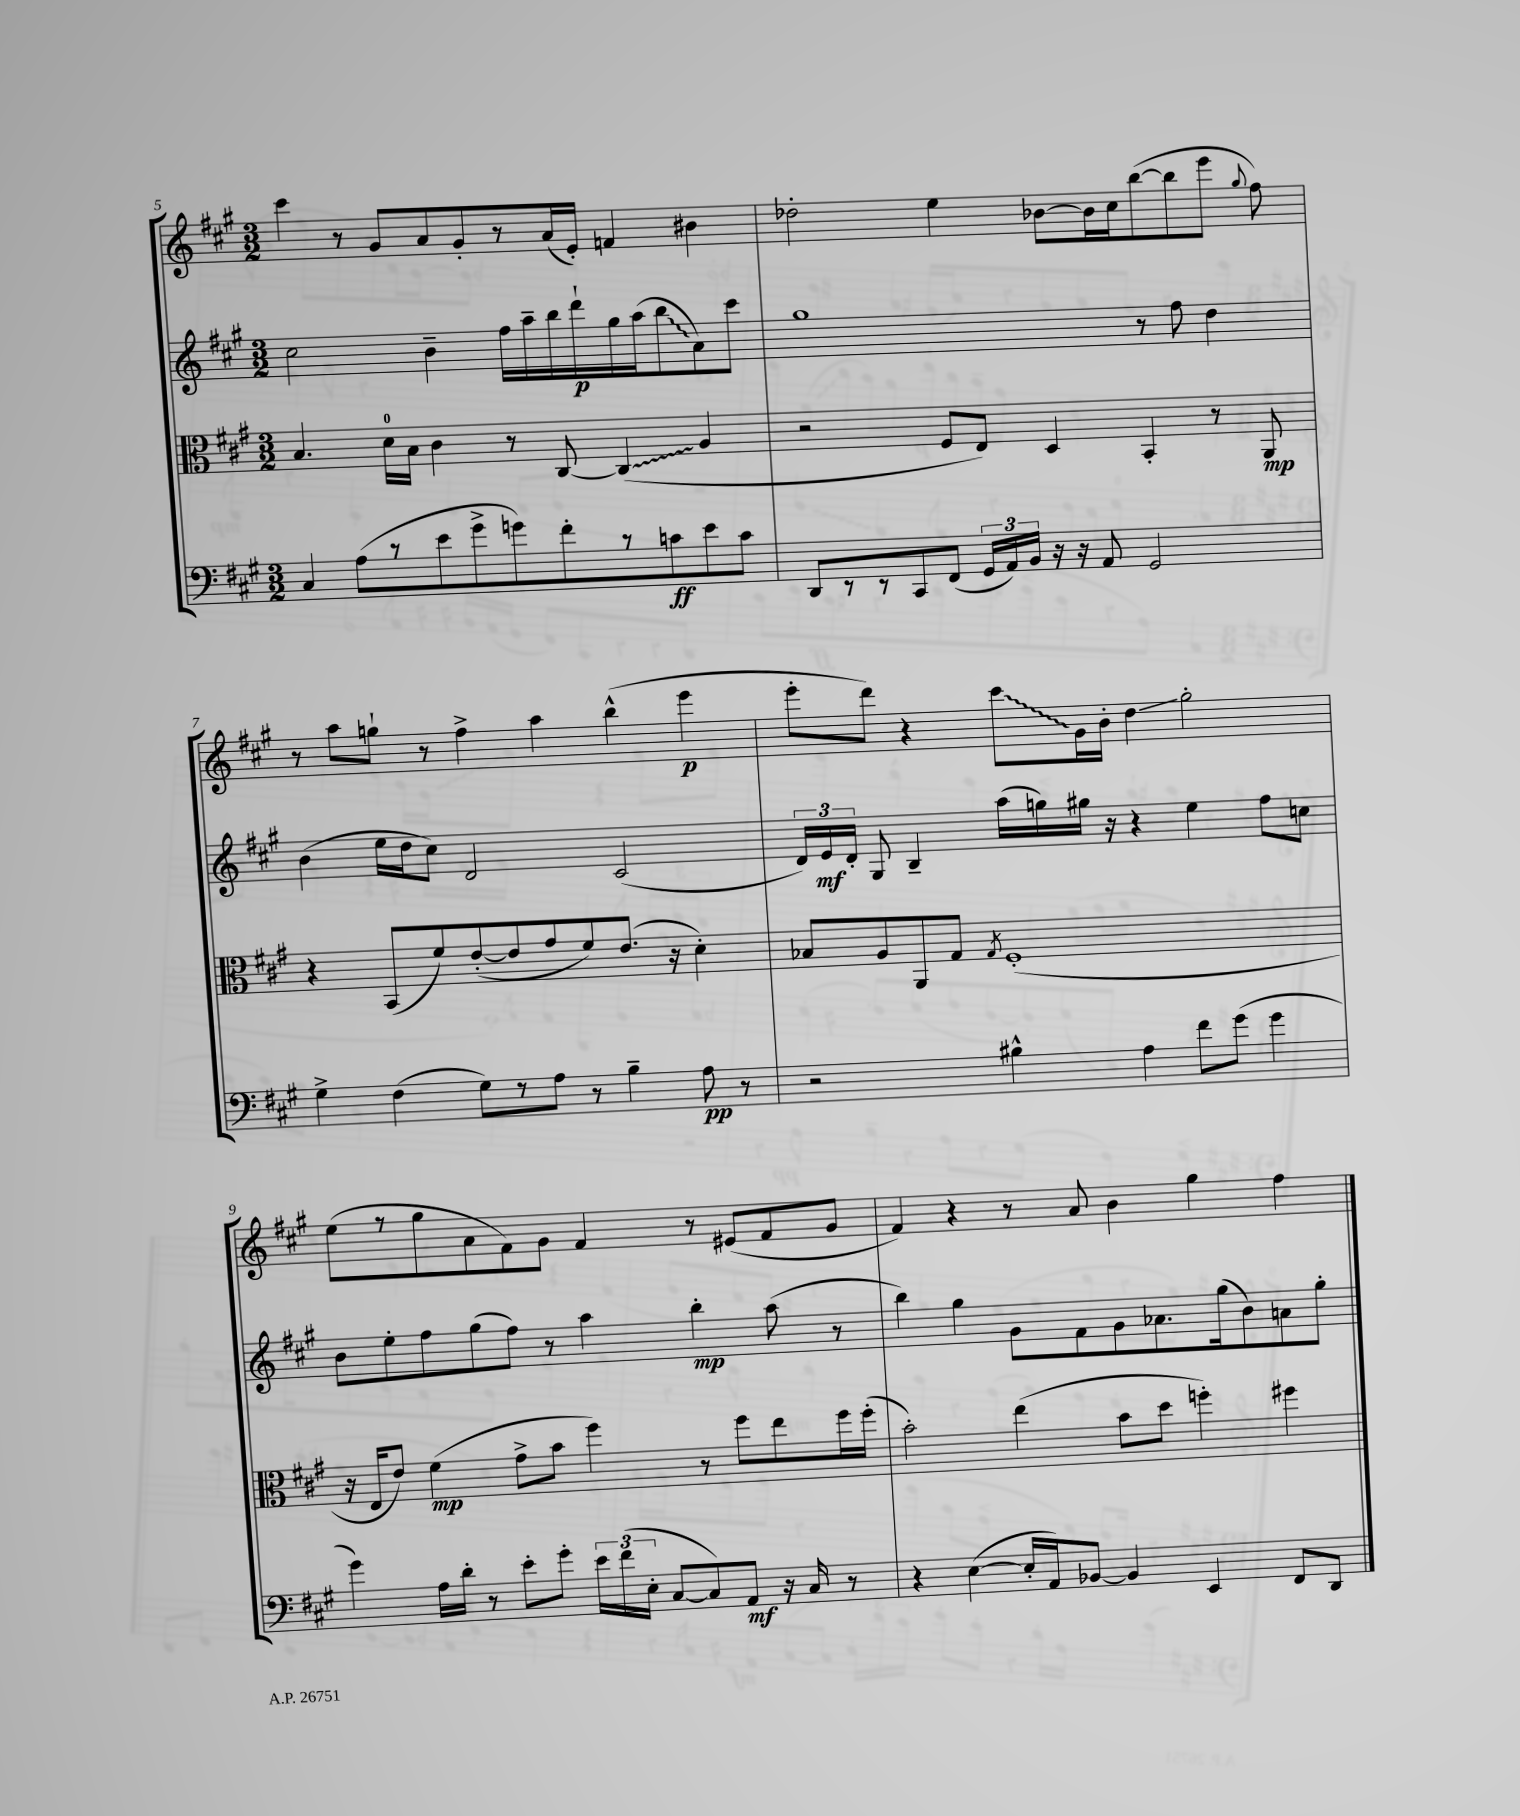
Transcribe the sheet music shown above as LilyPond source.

<<
\new StaffGroup <<
\new Staff = "s0" {
    \clef treble \key a \major \numericTimeSignature \time 3/2
    \autoBeamOff cis'''4 r8 gis'8[ a'8 gis'8-. r8 a'16( e'16]-.) f'4 bis'4 |
    des''2-. e''4 bes'8[~ bes'16 cis''16 b''8~( b''8 e'''8] \appoggiatura { gis''8 } fis''8) |
    r8 a''8[ g''8]-! r8 fis''4-> a''4 b''4-^( e'''4\p |
    e'''8[-. d'''8]) r4 \once \override Glissando.style = #'zigzag cis'''8[\glissando gis'16 b'16]-. d''4\glissando gis''2-. |
    e''8[( r8 gis''8 a'8 fis'8) gis'8] fis'4 r8 eis'8[( fis'8 gis'8] |
    fis'4) r4 r8 a'8 b'4 gis''4 fis''4 \bar "|." |
}
\new Staff = "s1" {
    \clef treble \key a \major \numericTimeSignature \time 3/2
    \autoBeamOff cis''2 b'4-- fis''16[ a''16-- b''16 d'''16-!\p gis''16 a''16( \once \override Glissando.style = #'zigzag b''8\glissando a'8) cis'''8] |
    gis''1 r8 fis''8 d''4 |
    b'4( e''16[ d''16 cis''8]) d'2 cis'2( |
    \tuplet 3/2 { d'16[) e'16\mf d'16]-. } gis8 b4-- a''16[( g''16) gis''16] r16 r4 e''4 fis''8[ c''8] |
    b'8[ e''8-. fis''8 gis''8( fis''8]) r8 a''4 b''4-.\mp a''8( r8 |
    b''4) gis''4 gis'8[ fis'8 gis'8 aes'8. gis''16( b'8) a'8 gis''8]-. \bar "|." |
}
\new Staff = "s2" {
    \clef alto \key a \major \numericTimeSignature \time 3/2
    \autoBeamOff b4. d'16[-0 b16] cis'4 r8 cis8~ \once \override Glissando.style = #'zigzag cis4\glissando( a4 |
    r2 fis8[ e8]) d4 b,4-. r8 a,8\mp |
    r4 b,8[( fis'8) e'8~-.( e'8 gis'8 fis'8) e'8.]( r16 d'4-.) |
    bes8[ a8 a,8 gis8] \acciaccatura { gis8 } fis1-.( |
    r16 e16[ e'8]) fis'4\mp( gis'8[-> b'8] fis''4) r8 fis''8[ e''8 fis''16 fis''16]-.( |
    b'2-.) e''4( b'8[ d''8] f''4-.) fis''4 \bar "|." |
}
\new Staff = "s3" {
    \clef bass \key a \major \numericTimeSignature \time 3/2
    \autoBeamOff cis4 a8[( r8 e'8 gis'8-> g'8) fis'8-. r8 c'8\ff e'8 c'8] |
    d,8[ r8 r8 cis,8 fis,8]( \tuplet 3/2 { gis,16[ a,16) b,16] } r16 r16 a,8 gis,2 |
    gis4-> fis4( gis8[) r8 a8] r8 b4-- a8\pp r8 |
    r2 bis4-^ a4 fis'8[ gis'8]( gis'4 |
    gis'4) a16[ d'16]-. r8 e'8[-. gis'8]-. \tuplet 3/2 { e'16[ fis'16( e16]-. } cis8[~ cis8) a,8]\mf r16 cis16 r8 |
    r4 e4~( e16[-. a,16) bes,8]~ bes,4 e,4 fis,8[ d,8] \bar "|." |
}
>>
>>
\layout { \context { \Score currentBarNumber = #5 } }
